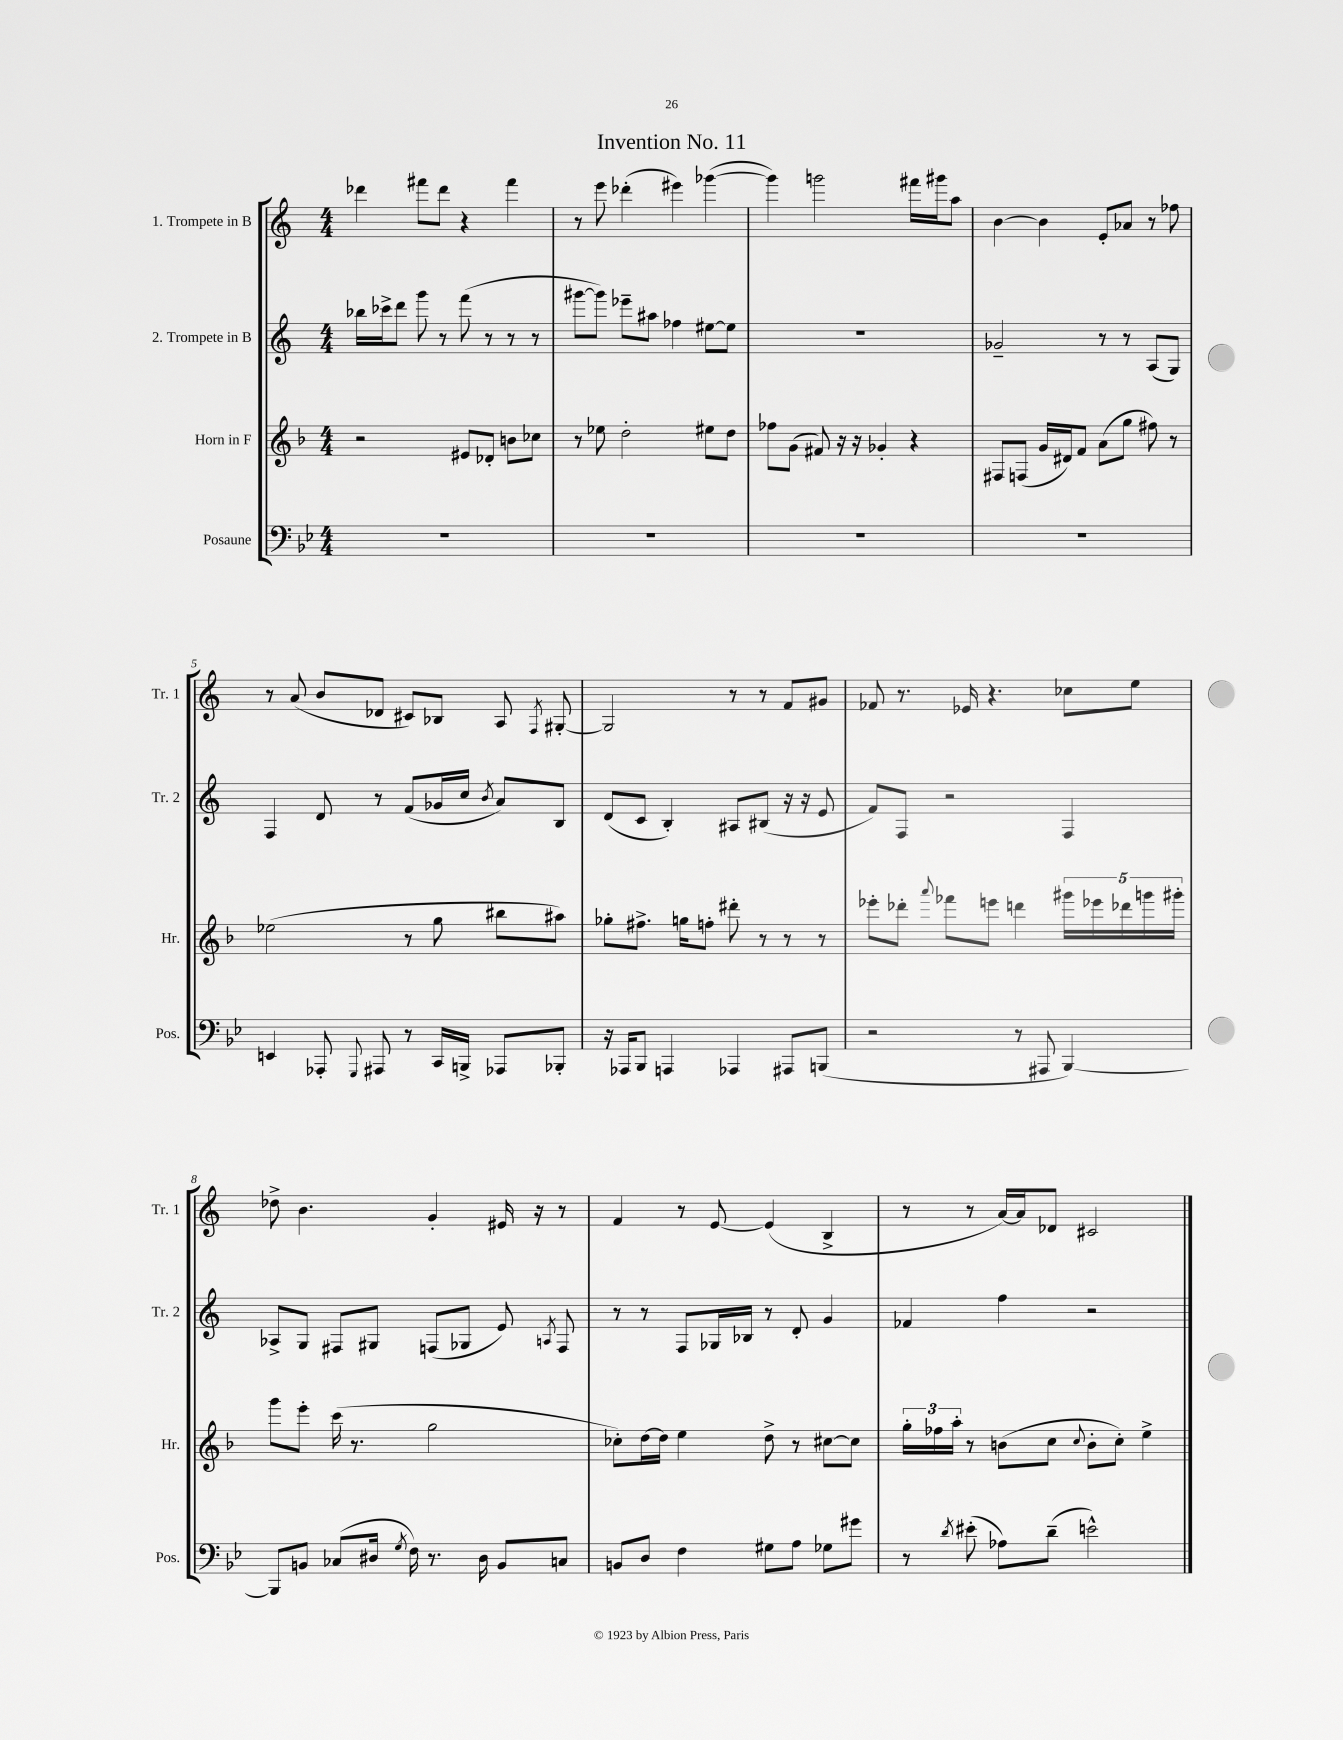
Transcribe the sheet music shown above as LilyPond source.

\header { title = "Invention No. 11" }
<<
\new StaffGroup <<
\new Staff = "s0" \with { instrumentName = "1. Trompete in B" shortInstrumentName = "Tr. 1" } {
    \clef treble \key c \major \numericTimeSignature \time 4/4
    \autoBeamOff des'''4 fis'''8[ des'''8] r4 fis'''4 |
    r8 e'''8 des'''4-.( eis'''4) ges'''4~( |
    ges'''4) g'''2 fis'''16[ gis'''16 a''8] |
    b'4~ b'4 e'8[-. aes'8] r8 fes''8 |
    r8 a'8( b'8[ des'8] cis'8[) bes8] a8 \acciaccatura { f8 } gis8~-. |
    gis2 r8 r8 f'8[ gis'8] |
    fes'8 r8. ees'16 r4. ces''8[ e''8] |
    des''8-> b'4. g'4-. eis'16 r16 r8 |
    f'4 r8 e'8~ e'4( b4-> |
    r8 r8 a'16[~) a'16 des'8] cis'2 \bar "|." |
}
\new Staff = "s1" \with { instrumentName = "2. Trompete in B" shortInstrumentName = "Tr. 2" } {
    \clef treble \key c \major \numericTimeSignature \time 4/4
    \autoBeamOff bes''16[ ces'''16-> d'''8] g'''8 r8 f'''8( r8 r8 r8 |
    gis'''8[~ gis'''8]) ees'''8[-- ais''8] fes''4 eis''8[~ eis''8] |
    R1 |
    ges'2-- r8 r8 a8[( g8]) |
    f4 d'8 r8 f'8[( ges'16 c''16] \acciaccatura { b'8 } a'8[) b8] |
    d'8[( c'8] b4-.) ais8[ bis8]( r16 r16 e'8 |
    f'8[) f8] r2 f4 |
    aes8[-> g8] fis8[ gis8] f8[( ges8] e'8) \acciaccatura { a8 } f8 |
    r8 r8 f8[ ges16 bes16] r8 d'8-. g'4 |
    fes'4 f''4 r2 \bar "|." |
}
\new Staff = "s2" \with { instrumentName = "Horn in F" shortInstrumentName = "Hr." } {
    \clef treble \key f \major \numericTimeSignature \time 4/4
    \autoBeamOff r2 eis'8[ des'8]-. b'8[ ces''8] |
    r8 ees''8 d''2-. eis''8[ d''8] |
    fes''8[ g'8]( fis'8) r16 r16 ges'4-. r4 |
    fis8[ f8]( g'16[ dis'16) f'8] a'8[( g''8] fis''8) r8 |
    ees''2( r8 g''8 bis''8[ ais''8]) |
    ges''8[-. fis''8.]-> g''16[ f''8]-. dis'''8-. r8 r8 r8 |
    ees'''8[-. des'''8]-. \appoggiatura { a'''8 } fes'''8[ e'''8] d'''4 \tuplet 5/4 { gis'''16[ ees'''16 des'''16 g'''16 gis'''16]-. } |
    g'''8[ e'''8]-. c'''16( r8. g''2 |
    ces''8[-.) d''16~ d''16] e''4 d''8-> r8 cis''8[~ cis''8] |
    \tuplet 3/2 { g''16[-. fes''16 a''16]-. } r8 b'8[( c''8] \appoggiatura { c''8 } b'8[-. c''8]-.) e''4-> \bar "|." |
}
\new Staff = "s3" \with { instrumentName = "Posaune" shortInstrumentName = "Pos." } {
    \clef bass \key bes \major \numericTimeSignature \time 4/4
    \autoBeamOff R1 |
    R1 |
    R1 |
    R1 |
    e,4 aes,,8-. \appoggiatura { g,,8 } ais,,8 r8 c,16[ b,,16]-> aes,,8[ bes,,8]-. |
    r16 aes,,16[ bes,,8] a,,4 aes,,4 ais,,8[ b,,8]( |
    r2 r8 ais,,8 bes,,4~) |
    bes,,8[ b,8] ces8[( dis16] \acciaccatura { g8 } f16) r8. dis16 b,8[ c8] |
    b,8[ d8] f4 gis8[ a8] ges8[ gis'8] |
    r8 \acciaccatura { d'8 } eis'8-.( aes8[) d'8]--( e'2-^) \bar "|." |
}
>>
>>
